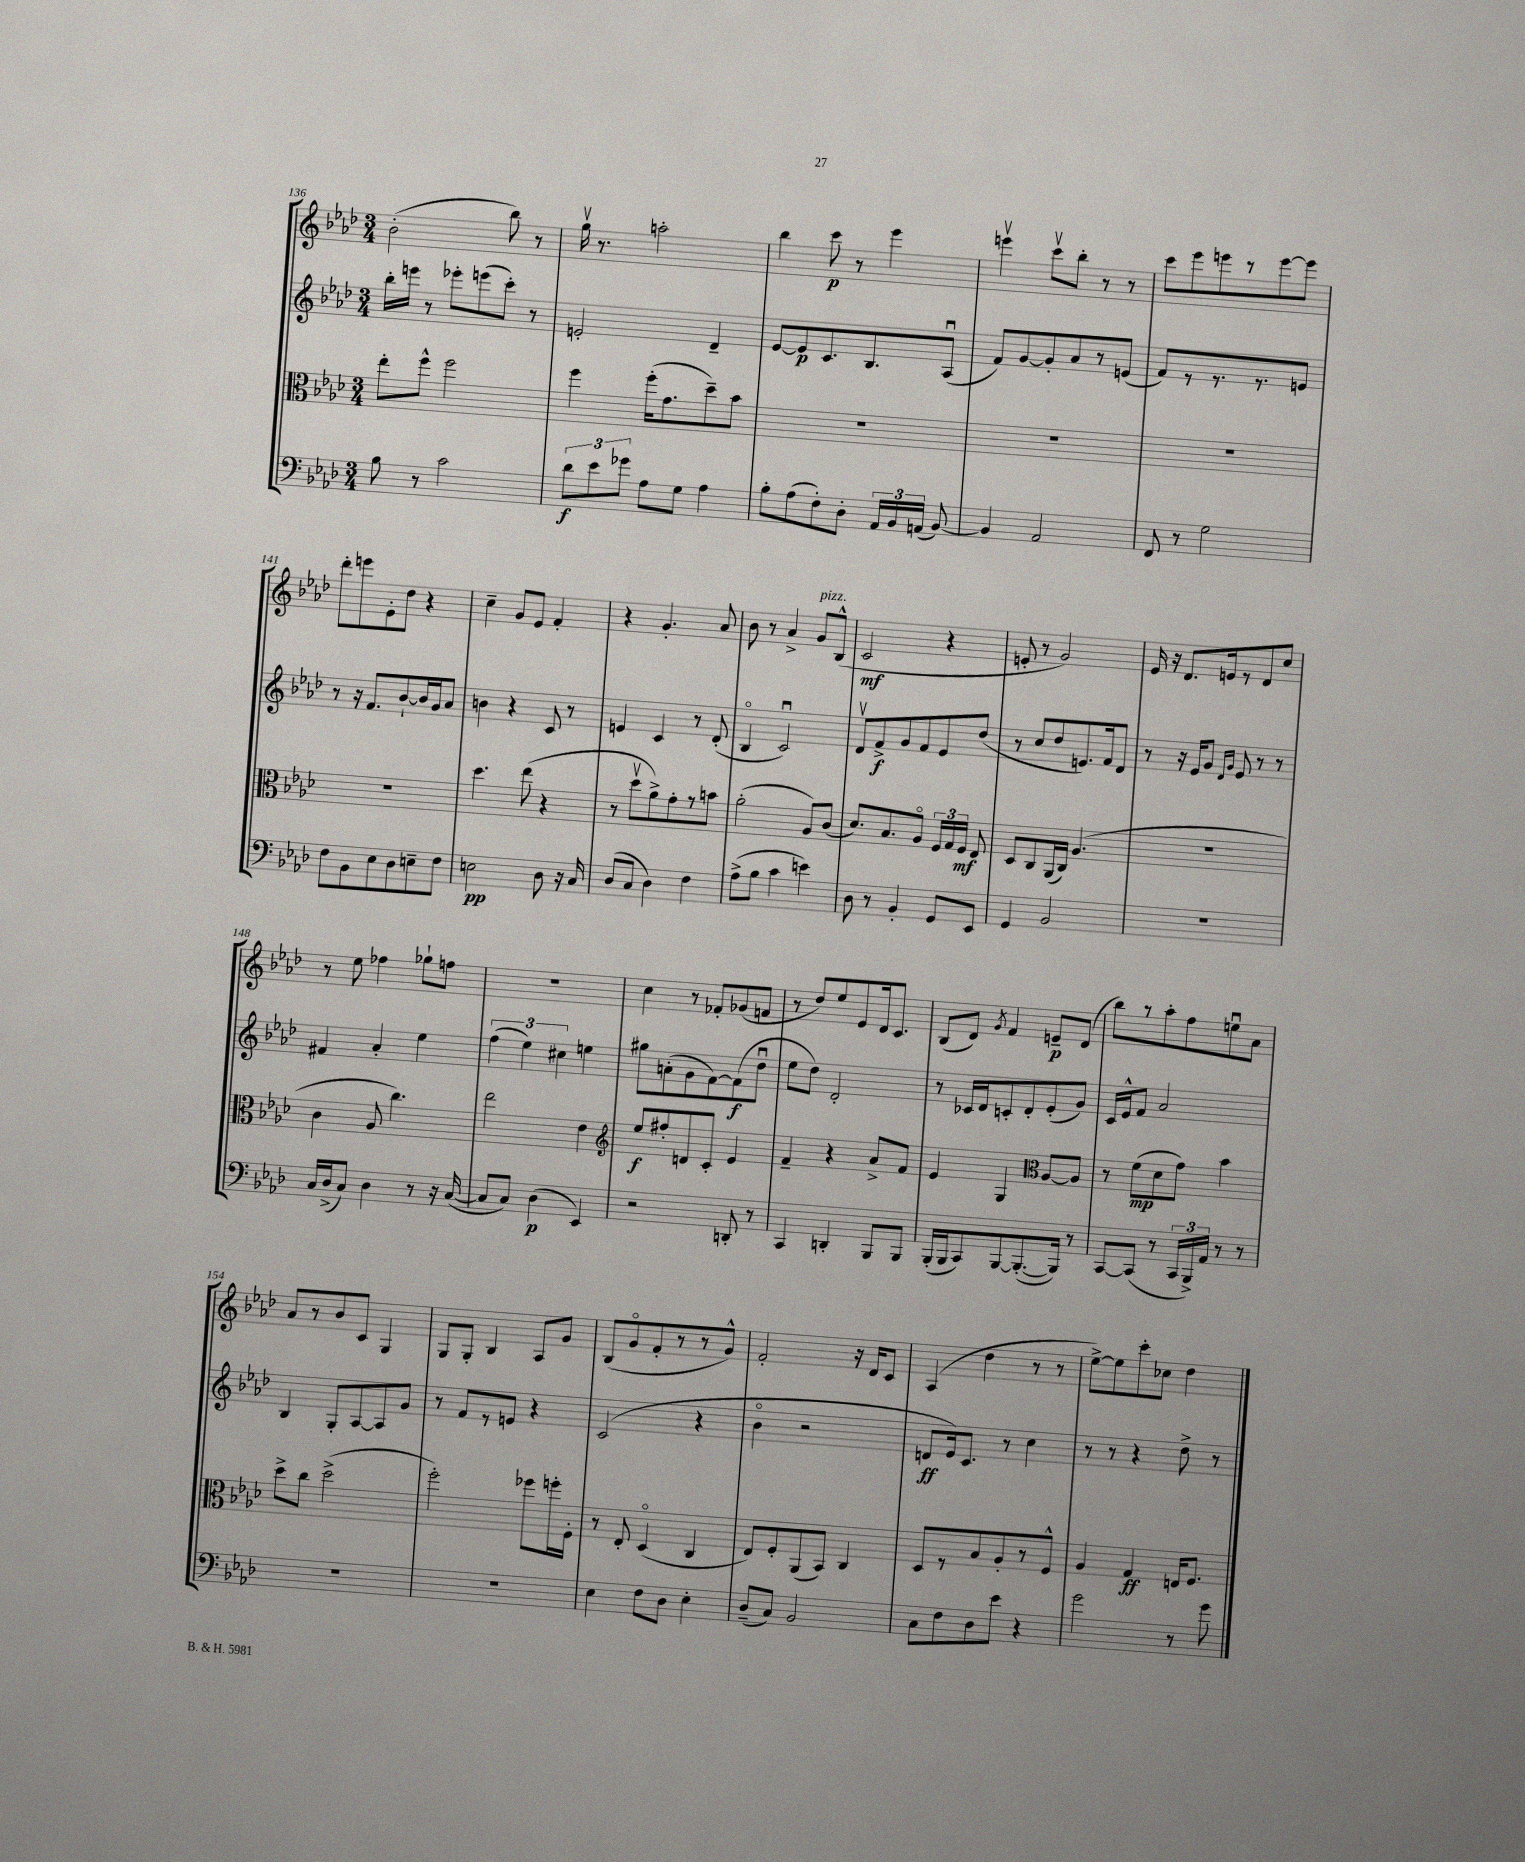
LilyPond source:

<<
\new StaffGroup <<
\new Staff = "s0" {
    \clef treble \key aes \major \numericTimeSignature \time 3/4
    \autoBeamOff bes'2-.( bes''8) r8 |
    g''16\upbow r8. a''2-. |
    bes''4 c'''8\p r8 ees'''4 |
    e'''4\upbow c'''8[\upbow bes''8]-. r8 r8 |
    c'''8[ ees'''8 e'''8 r8 e'''8~ e'''8] |
    des'''8[-. e'''8 ees'8-. des''8] r4 |
    c''4-- g'8[ ees'8] f'4-. |
    r4 g'4.-. aes'8 |
    bes'8 r8 aes'4-> g'8[^\markup { \italic "pizz." } bes8]-^( |
    c'2\mf r4 |
    e'8-. r8 g'2) |
    ees'16 r16 des'8.[ e'16 r8 des'8 c''8] |
    r8 ees''8 fes''4 ges''8[-! f''8] |
    R2. |
    c''4 r8 fes'8[-. ges'8( f'8] |
    r8 des''8[) ees''8 ees'8 des'16 c'8.] |
    bes8[( des'8]) \acciaccatura { g'8 } f'4 e'8[--\p des'8]( |
    bes''8[) r8 aes''8-. f''8 e''8\downbow aes'8] |
    aes'8[ r8 bes'8 c'8] g4 |
    g8[ g8]-. bes4 aes8[ g'8] |
    bes8[( g'8\flageolet f'8-. r8 r8 g'8]-^) |
    f'2-. r16 des'16[ c'8] |
    aes4( des''4 r8 r8 |
    ees''8[~->) ees''8 c'''8-. ces''8] des''4 \bar "|." |
}
\new Staff = "s1" {
    \clef treble \key aes \major \numericTimeSignature \time 3/4
    \autoBeamOff bes''16[-. e'''16] r8 ees'''8[-. e'''8( c'''8]-.) r8 |
    e'2-. des'4-- |
    ees'8[~ ees'8\p c'8. bes8. aes8]\downbow( |
    f'8[) g'8~ g'8-. aes'8 r8 e'8]( |
    f'8[) r8 r8. r8. e'8] |
    r8 r16 f'8.[ bes'8~-! bes'16 g'16 aes'8] |
    b'4 r4 c'8 r8 |
    e'4 c'4 r8 des'8-.( |
    bes4\flageolet c'2\downbow) |
    des'8[\upbow f'8->\f g'8 f'8 ees'8 des''8]( |
    r8 c''8[ des''8 e'8.) f'16 des'8] |
    r8 r16 ees'16[ g'8] \grace { des'16[ g'16] } ees'8 r8 r8 |
    fis'4 aes'4-. ees''4 |
    \tuplet 3/2 { f''4( ees''4) cis''4 } e''4 |
    gis''8[ a'8-.( g'8 f'8~) f'8\f( des''8]\downbow |
    ees''8[ des''8]) des'2-. |
    r8 ces'16[ des'16 c'8-. des'8-. ees'8-.( g'8]) |
    c'16[ ees'16-^ f'8] aes'2 |
    bes4 g8[-. aes8~ aes8 g'8] |
    r8 f'8[ r8 e'8] r4 |
    c'2( r4 |
    bes'4\flageolet r2 |
    d'8[\ff ees'16) c'8.] r8 c''4 |
    r8 r8 r4 des''8-> r8 \bar "|." |
}
\new Staff = "s2" {
    \clef alto \key aes \major \numericTimeSignature \time 3/4
    \autoBeamOff ees''8[-. f''8]-^ f''2 |
    f''4 f''16[-.( g'8. des''8--) bes'8] |
    R2. |
    R2. |
    R2. |
    R2. |
    des''4. ees''8( r4 |
    r8 des''8[\upbow aes'8->) g'8-. r8 b'8] |
    aes'2-.( aes8[) c'8]( |
    des'8.[) bes8. aes8]\flageolet \tuplet 3/2 { f16[ g16 f16]\mf } ees8 |
    des8[ c8 aes,16( c16]) aes4.( |
    R2. |
    c'4 aes8 c''4.) |
    ees''2 ees'4 |
    \clef treble ees''8[\f fis''8-. d'8 c'8]-. ees'4 |
    f'4-- r4 aes'8[-> f'8] |
    ees'4 g4 \clef alto aes8[~ aes8] |
    r8 f'8[\mp( des'8 g'8]) bes'4 |
    des''8[-> c''8] des''2->( |
    f''2-.) fes''8[ f''16-. f16]-. |
    r8 ees8-. des4\flageolet( c4 |
    ees8[) f8-. aes,8( bes,8]) c4 |
    des8[ r8 bes8 aes8-. r8 f8]-^ |
    aes4 g4\ff e16[ f8.] \bar "|." |
}
\new Staff = "s3" {
    \clef bass \key aes \major \numericTimeSignature \time 3/4
    \autoBeamOff bes8 r8 c'2 |
    \tuplet 3/2 { des'8[\f ees'8 ges'8] } aes8[ g8] aes4 |
    bes8[-. aes8( f8-.) des8]-. \tuplet 3/2 { aes,16[ bes,16 a,16]( } bes,8~) |
    bes,4 aes,2 |
    f,8 r8 g2 |
    f8[ bes,8 ees8 des8 e8-- f8] |
    e2\pp des8 r16 c16 |
    des8[( c8] des4) f4 |
    aes8[->( bes8] c'4 e'4) |
    des8 r8 bes,4-. g,8[ ees,8] |
    g,4 bes,2 |
    R2. |
    c16[ des16->( c8]) des4 r8 r16 c16~( |
    c8[ c8]) des4\p( ees,4) |
    r2 d,8-. r8 |
    c,4 d,4-. bes,,8[ bes,,8] |
    bes,,16[-.( bes,,16 c,8) bes,,8~ bes,,8.~-.( bes,,16]) r8 |
    c,8[~ c,8]( r8 \tuplet 3/2 { c,16[ bes,,16->) aes,16] } r8 r8 |
    R2. |
    R2. |
    ees4 f8[ des8] ees4-. |
    des8[--( c8]) bes,2 |
    c8[ f8 des8 ees'8] r4 |
    g'2 r8 g'8 \bar "|." |
}
>>
>>
\layout { \context { \Score currentBarNumber = #136 } }
